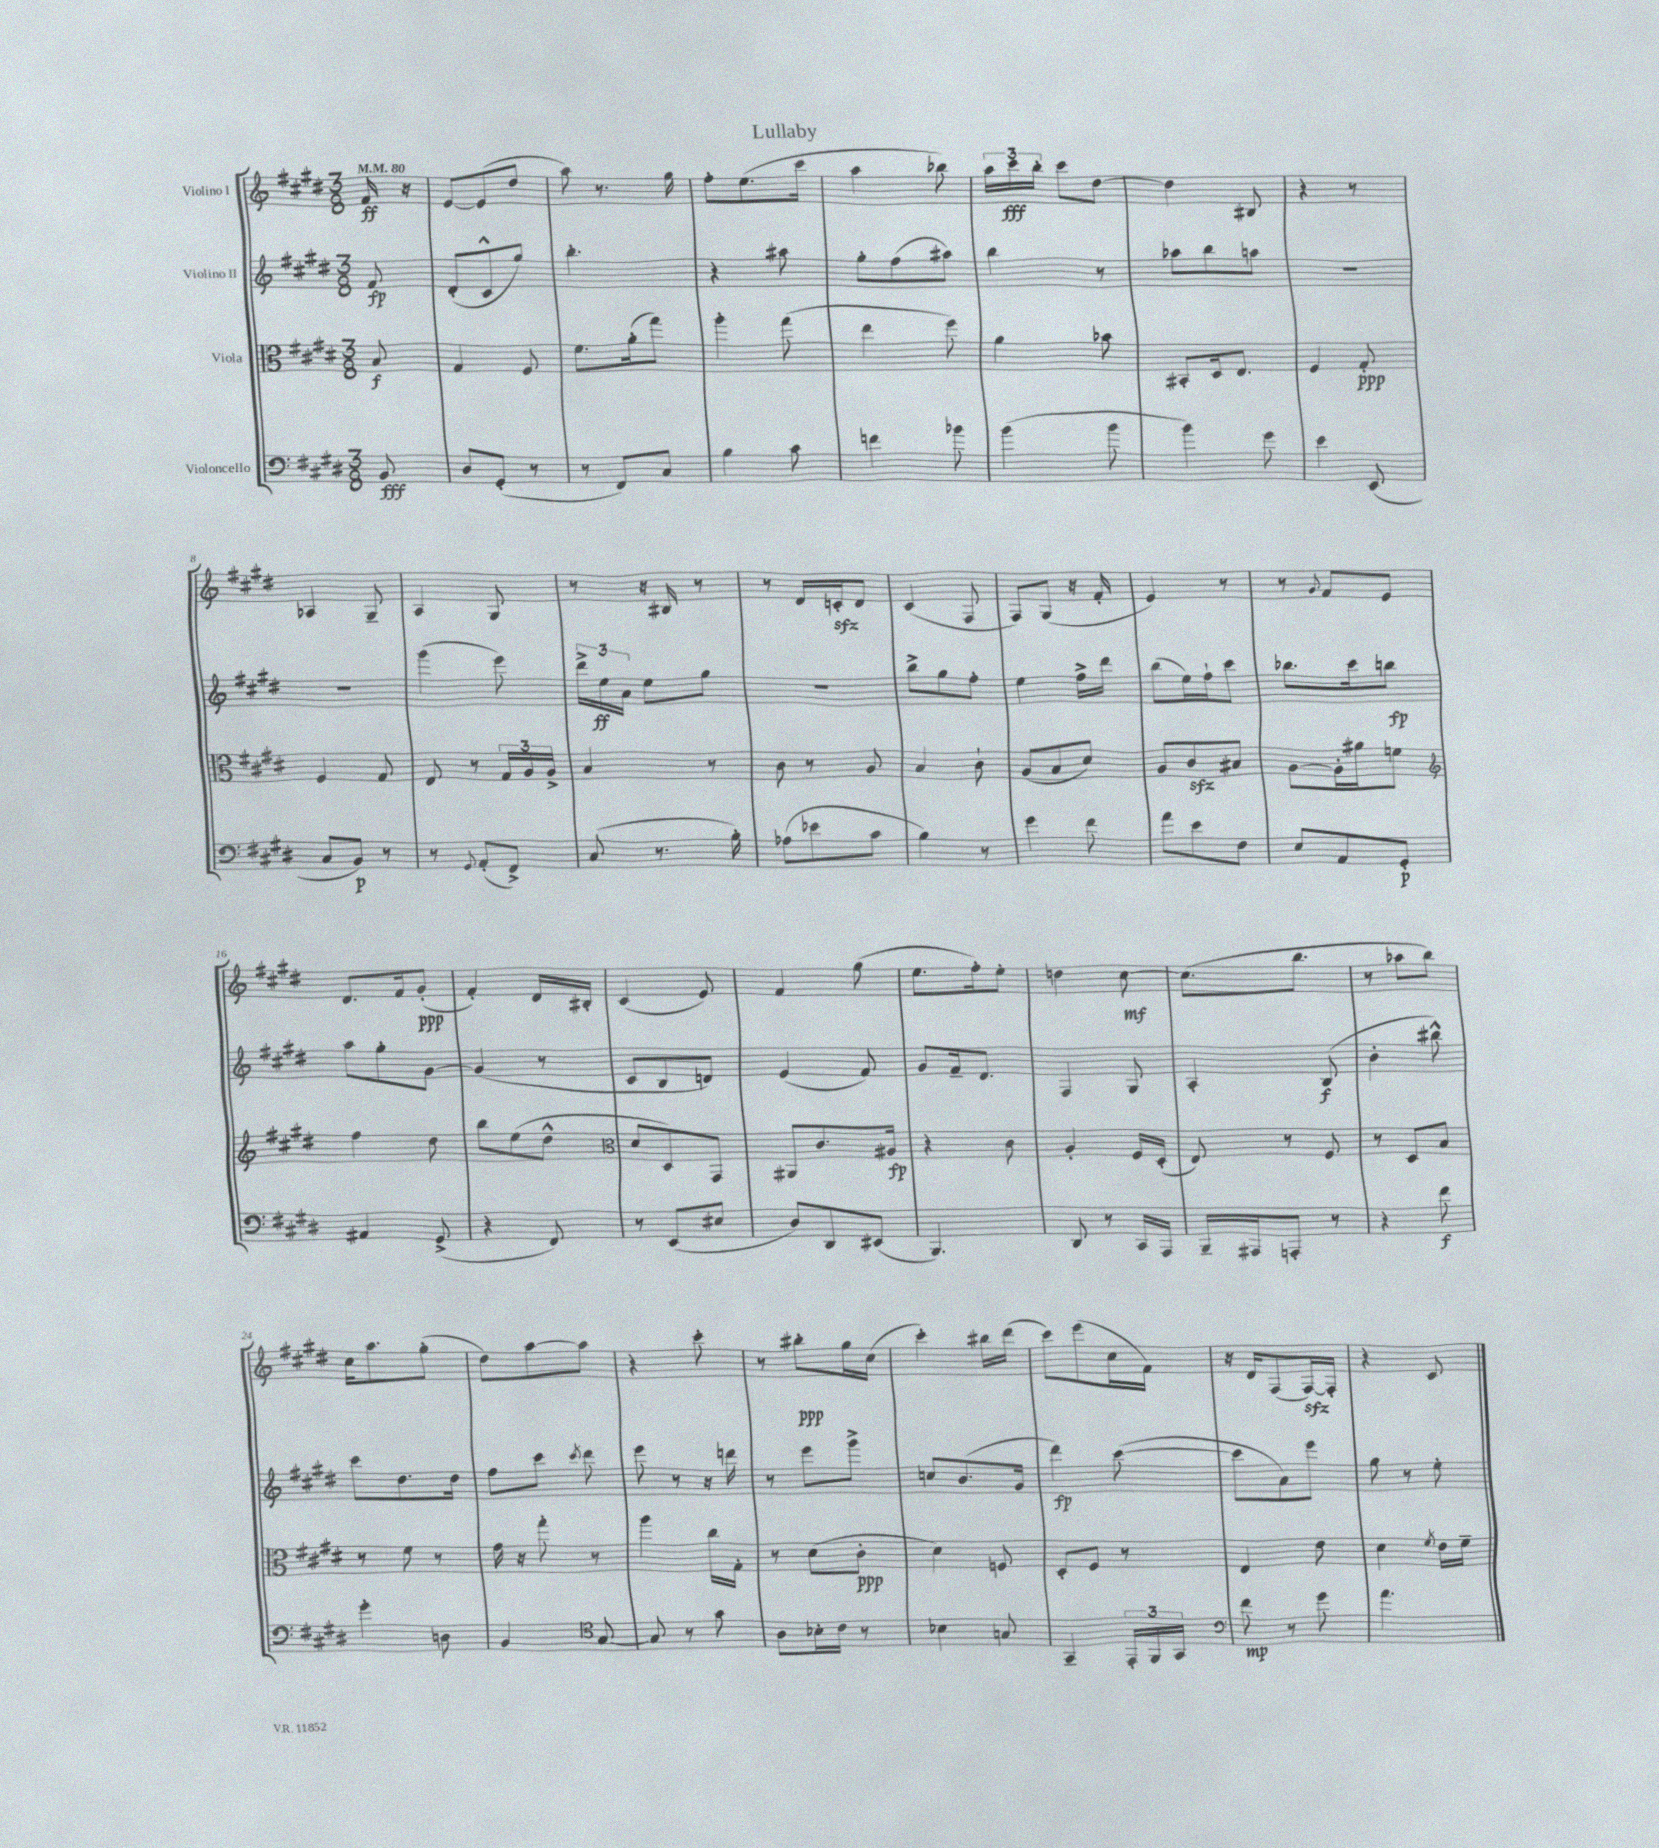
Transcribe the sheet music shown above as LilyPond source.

\header { title = "Lullaby" }
<<
\new StaffGroup <<
\new Staff = "s0" \with { instrumentName = "Violino I" } {
    \clef treble \key e \major \numericTimeSignature \time 3/8 \partial 8 \tempo 4 = 80
    \autoBeamOff fis'16\ff r16 |
    e'8[~ e'8( dis''8] |
    a''8) r8. gis''16 |
    fis''8[-. e''8.( cis'''16] |
    a''4 bes''8) |
    \tuplet 3/2 { a''16[ cis'''16\fff b''16]-. } cis'''8[ dis''8]~ |
    dis''4 bis8 |
    r4 r8 |
    aes4 gis8-- |
    a4 gis8 |
    r8 r16 bis16 r8 |
    r8 dis'16[ c'16-.\sfz dis'8] |
    cis'4( fis8 |
    fis8[) gis8]( r16 fis'16-. |
    e'4) r8 |
    r8 \appoggiatura { gis'8 } fis'8[ e'8] |
    dis'8.[ fis'16 gis'8]-.\ppp( |
    fis'4-.) dis'16[ bis16]-. |
    cis'4( e'8) |
    fis'4 gis''8( |
    e''8.[ fis''16-.) e''8]-. |
    d''4 cis''8~\mf |
    cis''8.[( b''8.] |
    r8 aes''8[ b''8]) |
    cis''16[ a''8. gis''8]-.( |
    dis''8[) a''8~ a''8] |
    r4 cis'''8-. |
    r8 bis''8[-.\ppp gis''16 cis''16]( |
    cis'''4-.) bis''16[ dis'''16]( |
    cis'''8[) e'''8( cis''16 fis'16]) |
    r16 dis'16[ fis8( fis16~\sfz) fis16]-. |
    r4 cis'8 \bar "|." |
}
\new Staff = "s1" \with { instrumentName = "Violino II" } {
    \clef treble \key e \major \numericTimeSignature \time 3/8 \partial 8
    \autoBeamOff fis'8\fp |
    dis'8[-.( cis'8-^ gis''8]) |
    b''4.-. |
    r4 ais''8 |
    gis''8[-. fis''8( ais''8]) |
    b''4 r8 |
    aes''8[ b''8 a''8] |
    R4. |
    R4. |
    gis'''4( e'''8) |
    \tuplet 3/2 { dis'''16[-> e''16\ff a'16] } e''8[ gis''8] |
    R4. |
    b''8[-> gis''8 fis''8]-. |
    e''4 fis''16[-> dis'''16] |
    b''8[( e''16) fis''16-! cis'''8] |
    bes''8.[ cis'''16 b''8]\fp |
    a''8[ gis''8-. gis'8]~ |
    gis'4( r8 |
    cis'8[ b8 d'8]) |
    e'4( fis'8) |
    gis'8[ fis'16-- dis'8.] |
    fis4 gis8 |
    a4-. b8\f( |
    b'4-. bis''8-^) |
    cis'''8[ dis''8. dis''16] |
    fis''8[ cis'''8] \acciaccatura { cis'''8 } dis'''8 |
    e'''8 r8 r16 d'''16 |
    r8 e'''8[ gis'''8]-> |
    c''8[ b'8.( gis'16] |
    dis'''4\fp) cis'''8~( |
    cis'''8[ a'8) e'''8] |
    gis''8 r8 e''8-. \bar "|." |
}
\new Staff = "s2" \with { instrumentName = "Viola" } {
    \clef alto \key e \major \numericTimeSignature \time 3/8 \partial 8
    \autoBeamOff b8\f |
    gis4 fis8 |
    fis'8.[ a'16-.( gis''8]) |
    a''4-. gis''8( |
    e''4 fis''8) |
    a'4 bes'8 |
    bis,8[-. dis16 e8.] |
    fis4 gis8-.\ppp |
    fis4 gis8 |
    e8 r8 \tuplet 3/2 { gis16[ a16 a16]-> } |
    b4 r8 |
    cis'8 r8 a8 |
    b4 cis'8-! |
    a8[( b8 dis'8]) |
    a8[ cis'8\sfz bis8] |
    a8[~ a16-. ais'16 f'8] |
    \clef treble fis''4 dis''8 |
    b''8[ e''8( dis''8]-^ |
    \clef alto dis'8[ dis8) gis,8] |
    ais,8[ cis'8. ais16]\fp |
    r4 cis'8 |
    a4-. fis16[ dis16]-.( |
    e8) r8 fis8 |
    r8 dis8[ b8] |
    r8 fis'8 r8 |
    gis'16 r16 gis''8-. r8 |
    a''4 cis''16[ gis16]-. |
    r8 dis'8[( cis'8]-.\ppp |
    dis'4) f8 |
    dis8[-. fis8] r8 |
    e4 e'8 |
    dis'4 \acciaccatura { fis'8 } e'16[ fis'16]-- \bar "|." |
}
\new Staff = "s3" \with { instrumentName = "Violoncello" } {
    \clef bass \key e \major \numericTimeSignature \time 3/8 \partial 8
    \autoBeamOff b,8\fff |
    dis8[ gis,8]-.( r8 |
    r8 fis,8[) cis8] |
    b4 cis'8 |
    f'4 bes'8 |
    b'4( b'8 |
    b'4) gis'8 |
    e'4 e,8( |
    cis8[ b,8]\p) r8 |
    r8 \appoggiatura { gis,8 } a,8[-.( fis,8]->) |
    cis8( r8. b16-.) |
    aes8[( ees'8 cis'8] |
    b4) r8 |
    gis'4 fis'8 |
    a'8[ e'8 fis8] |
    e8[ a,8 gis,8]-.\p |
    ais,4 gis,8->( |
    r4 fis,8) |
    r8 e,8[( eis8] |
    dis8[) dis,8 eis,8]( |
    b,,4.) |
    dis,8 r8 cis,16[ a,,16] |
    b,,16[-- ais,,16 a,,8]-. r8 |
    r4 fis'8\f |
    gis'4-. d8 |
    b,4 \clef tenor gis8~ |
    gis8 r8 gis'8 |
    a8[ bes16-. cis'16] r8 |
    bes4 g8 |
    gis,4-- \tuplet 3/2 { e,16[-. fis,16 gis,16] } |
    \clef bass fis'8\mp r8 gis'8 |
    a'4. \bar "|." |
}
>>
>>
